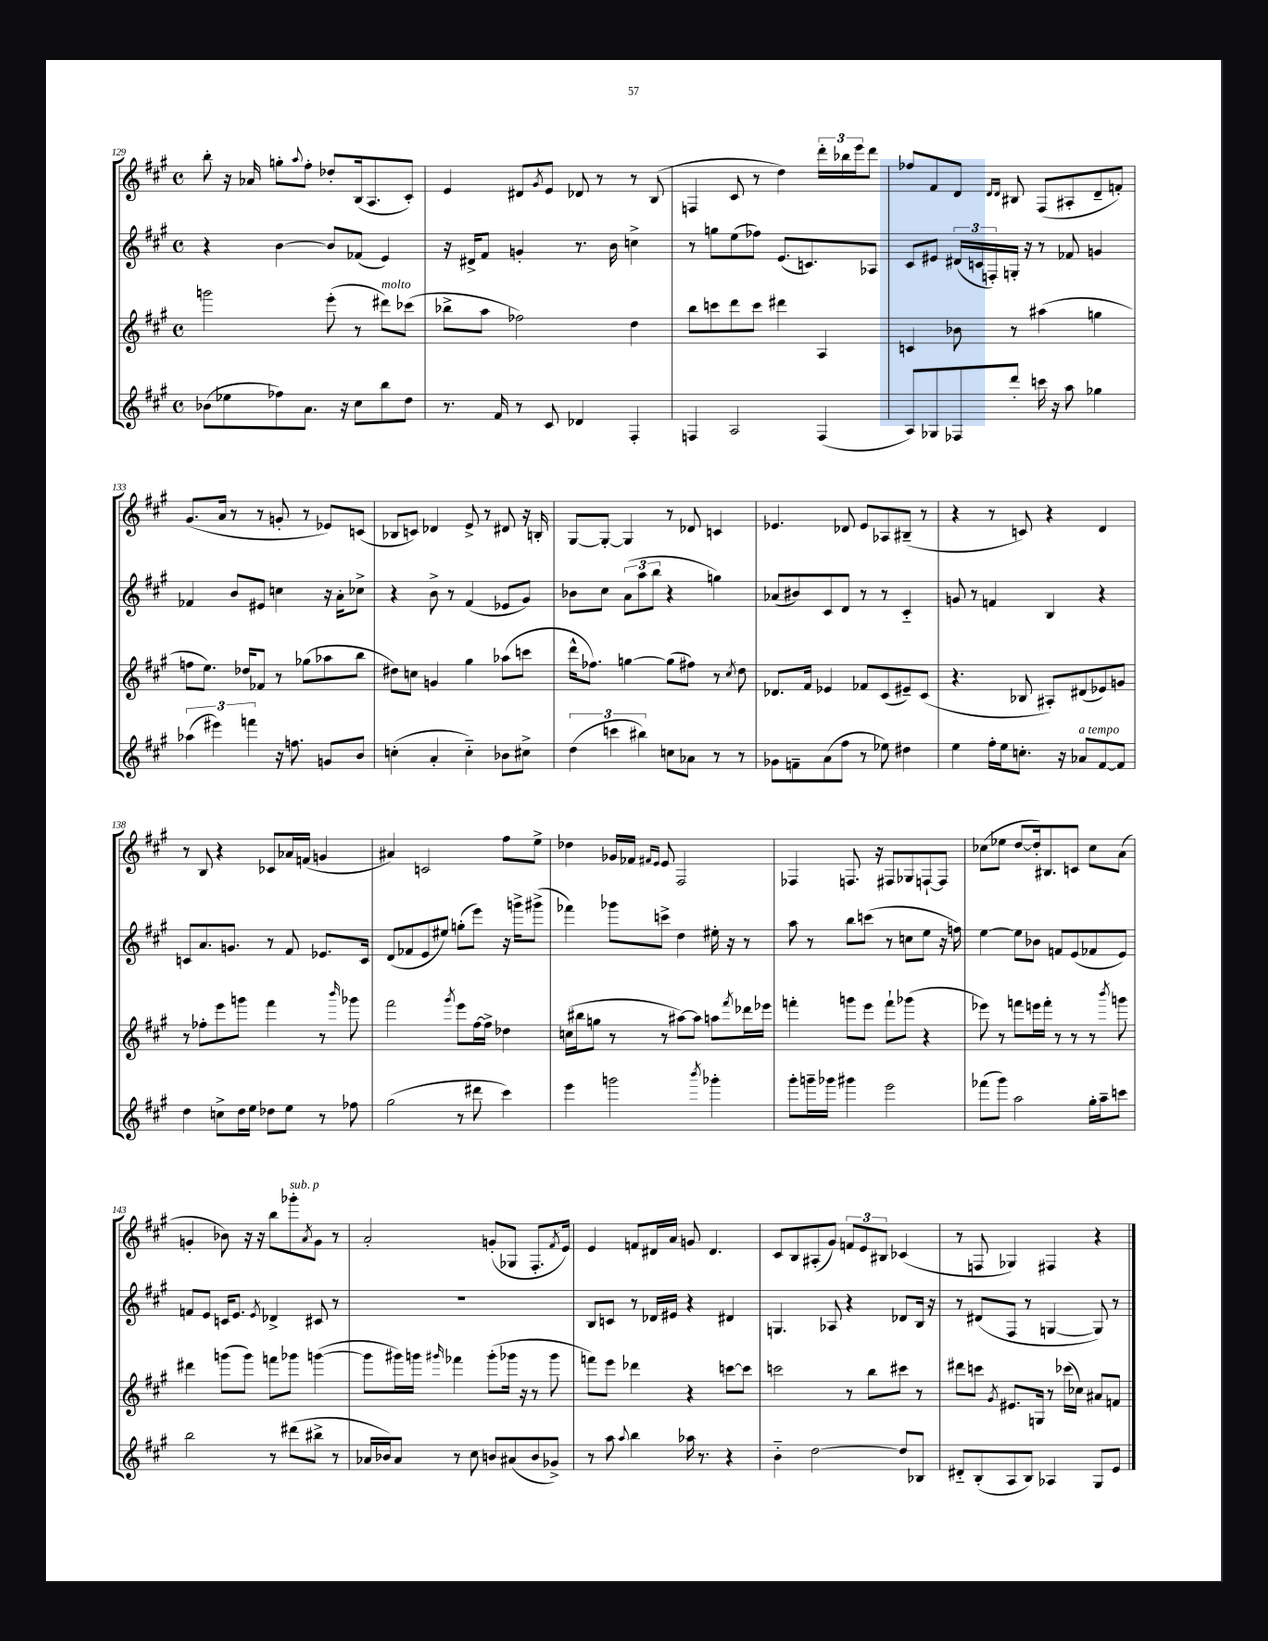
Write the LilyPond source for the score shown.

<<
\new StaffGroup <<
\new Staff = "s0" {
    \clef treble \key a \major \defaultTimeSignature \time 4/4
    b''8-. r16 aes'16 g''8-. \appoggiatura { a''8 } fis''8-. des''8-. b16( a8. cis'8-.) |
    e'4 dis'8 \acciaccatura { gis'8 } e'8 des'8 r8 r8 b8( |
    f4 cis'8 r8 d''4) \tuplet 3/2 { d'''16-. bes''16 e'''16 } d'''8 |
    fes''8 fis'8 d'8 \grace { d'16 d'16 } bis8 fis8( ais8-. d'8-- f'8-.) |
    gis'8.( a'16 r8 r8 g'8-. r8 ees'8) c'8( |
    bes8 c'8) des'4 e'8-> r8 dis'8 r16 b16-. |
    gis8~ gis8~-. gis4 r8 des'8 c'4 |
    ees'4. des'8 ees'8 aes8 bis8--( r8 |
    r4 r8 c'8) r4 d'4 |
    r8 b8 r4 ces'8 aes'16 f'16( g'4 |
    ais'4) c'2 fis''8 e''8-> |
    des''4 ges'16 fes'16 \grace { fis'16 e'16 } e'8 fis2 |
    fes4 f8. r16 fis8 ges8 f8~-! f8 |
    ces''8( ees''8 d''8~ d''16-.) bis8. c'8 ces''8 a'8( |
    g'4-. bes'8) r16 r16 b''8 ges'''8-.^\markup { \italic "sub. p" } \acciaccatura { a'8 } g'8 r8 |
    a'2-. g'8-.( ges8 fis8.-. \acciaccatura { fis'8 } e'16) |
    e'4 f'8 dis'16 a'16 g'8 dis'4. |
    cis'8 b8 ais8-.( gis'8) \tuplet 3/2 { f'8 e'8 bis8 } ces'4( |
    r8 f8 ges4) fis4 r4 \bar "|." |
}
\new Staff = "s1" {
    \clef treble \key a \major \defaultTimeSignature \time 4/4
    r4 b'4~ b'8 fes'8( e'4) |
    r16 dis'16-> fis'8 g'4-. r8. b'16 c''4-> |
    r8 g''8 e''8( fes''8) e'8.( c'8.) aes8 |
    cis'8 eis'8 \tuplet 3/2 { dis'16( c'16 f16-.) } g16-. r16 r8 fes'8 g'4 |
    fes'4 b'8 eis'8 c''4 r16 a'16-. ces''8-> |
    r4 b'8-> r8 fis'4( ees'8 gis'8) |
    bes'8 cis''8 \tuplet 3/2 { a'8( a''8 b''8 } r4 g''4) |
    aes'8( bis'8) cis'8 d'8 r8 r8 cis'4-_ |
    g'8 r8 f'4 b4 r4 |
    c'8 a'8. g'8. r8 fis'8 ees'8. c'16 |
    d'8( fes'8 e'8 eis''8) g''8-.( e'''8) r16 g'''16-> gis'''8->( |
    fes'''4) ges'''8 c'''8-> d''4 eis''16-. r16 r8 |
    a''8 r8 b''8 c'''8( r8 c''8 e''8 r16 f''16) |
    e''4~ e''8 bes'8 f'8 e'8( fes'8 e'8) |
    f'8 e'8 c'16 e'8. \acciaccatura { e'8 } des'4-> cis'8 r8 |
    R1 |
    b8 c'8 r8 des'16 eis'16 r4 dis'4 |
    g4. aes8 r4 des'8 b16 r16 |
    r8 dis'8( fis8 r8 g4~ g8) r8 \bar "|." |
}
\new Staff = "s2" {
    \clef treble \key a \major \defaultTimeSignature \time 4/4
    g'''2 e'''8-.( r8 dis'''8^\markup { \italic "molto" }) ces'''8( |
    bes''8-> a''8 fes''2) d''4 |
    b''8 c'''8 d'''8 c'''8 dis'''4 a4 |
    c'4 bes'8 r8 ais''4( g''4 |
    f''8 e''8.) des''16 fes'8 r8 ges''8( aes''8 b''8 |
    dis''8) c''8 g'4 gis''4 aes''8( c'''8 |
    d'''16-^ fes''8.) g''4~ g''8( fis''8) r8 \acciaccatura { cis''8 } d''8 |
    des'8. fis'16 ees'4 fes'8 cis'8( eis'8--) cis'8( |
    r4. bes8 ais8-.) dis'8( ees'8) g'8 |
    r8 fes''8-. e'''8 g'''8 fis'''4 r8 \grace { b'''16 } ges'''8 |
    fis'''2 \acciaccatura { gis'''8 } e'''8 fis''16~ fis''16-> des''4 |
    c''16( bis''16 g''8 r8 r8 ais''8~) ais''8 a''8 \acciaccatura { fis'''8 } des'''16 ees'''16 |
    f'''4-. g'''8 e'''8 f'''8-! ges'''8( r4 |
    ees'''8) r8 f'''8 e'''16 f'''16-. r8 r8 r8 \acciaccatura { b'''8 } g'''8 |
    dis'''4 g'''8( g'''8) f'''8 ges'''8 g'''4~( |
    g'''8 gis'''16) g'''16 \grace { gis'''16 } fes'''4 gis'''8-.( ges'''16 r16 r8 ges'''8 |
    f'''8) e'''8 des'''4 r4 c'''8~ c'''8 |
    c'''2 r8 b''8 cis'''8 r8 |
    dis'''8 c'''8 \acciaccatura { gis'8 } eis'8. g16 r8 ces'''16( ces''16) ais'8 f'8 \bar "|." |
}
\new Staff = "s3" {
    \clef treble \key a \major \defaultTimeSignature \time 4/4
    bes'8( ees''8 fes''8) a'8. r16 cis''8 b''8 d''8 |
    r8. fis'16 r8 cis'8 des'4 fis4-. |
    f4 a2 f4( |
    a8) ges8 fes8 d'''8-. c'''16 r16 a''8 ges''4 |
    \tuplet 3/2 { aes''4( eis'''4) f'''4 } r16 f''8. g'8 b'8 |
    c''4-.( a'4-. c''4-_) bes'8 cis''8-> |
    \tuplet 3/2 { d''4( c'''4 bis''4) } c''8 aes'8 r8 r8 |
    ges'8 f'8-- a'8( fis''8 r8 ees''8) dis''4 |
    e''4 fis''16-. e''16 c''8.-. r16 aes'8^\markup { \italic "a tempo" } fis'8~ fis'8 |
    d''4 c''8-> d''16 e''16 des''8 e''8 r8 fes''8 |
    gis''2( r8 dis'''8 cis'''4) |
    e'''4 g'''2 \acciaccatura { b'''8 } ges'''4-. |
    gis'''8-. g'''16-- ges'''16 gis'''4 e'''2 |
    fes'''8( gis'''8) a''2 gis''16-. a''16-- c'''8 |
    b''2 r8 dis'''8( bis''8-> r8 |
    aes'16 bes'16) aes'8 r8 cis''8 b'8 ais'8( b'8 ges'8->) |
    r8 a''8 \appoggiatura { a''8 } b''4 aes''16 r8. r4 |
    b'4-_ d''2~ d''8 bes8 |
    dis'8-_ b8-.( a8 b8) aes4 gis8 e'8 \bar "|." |
}
>>
>>
\layout { \context { \Score currentBarNumber = #129 } }
